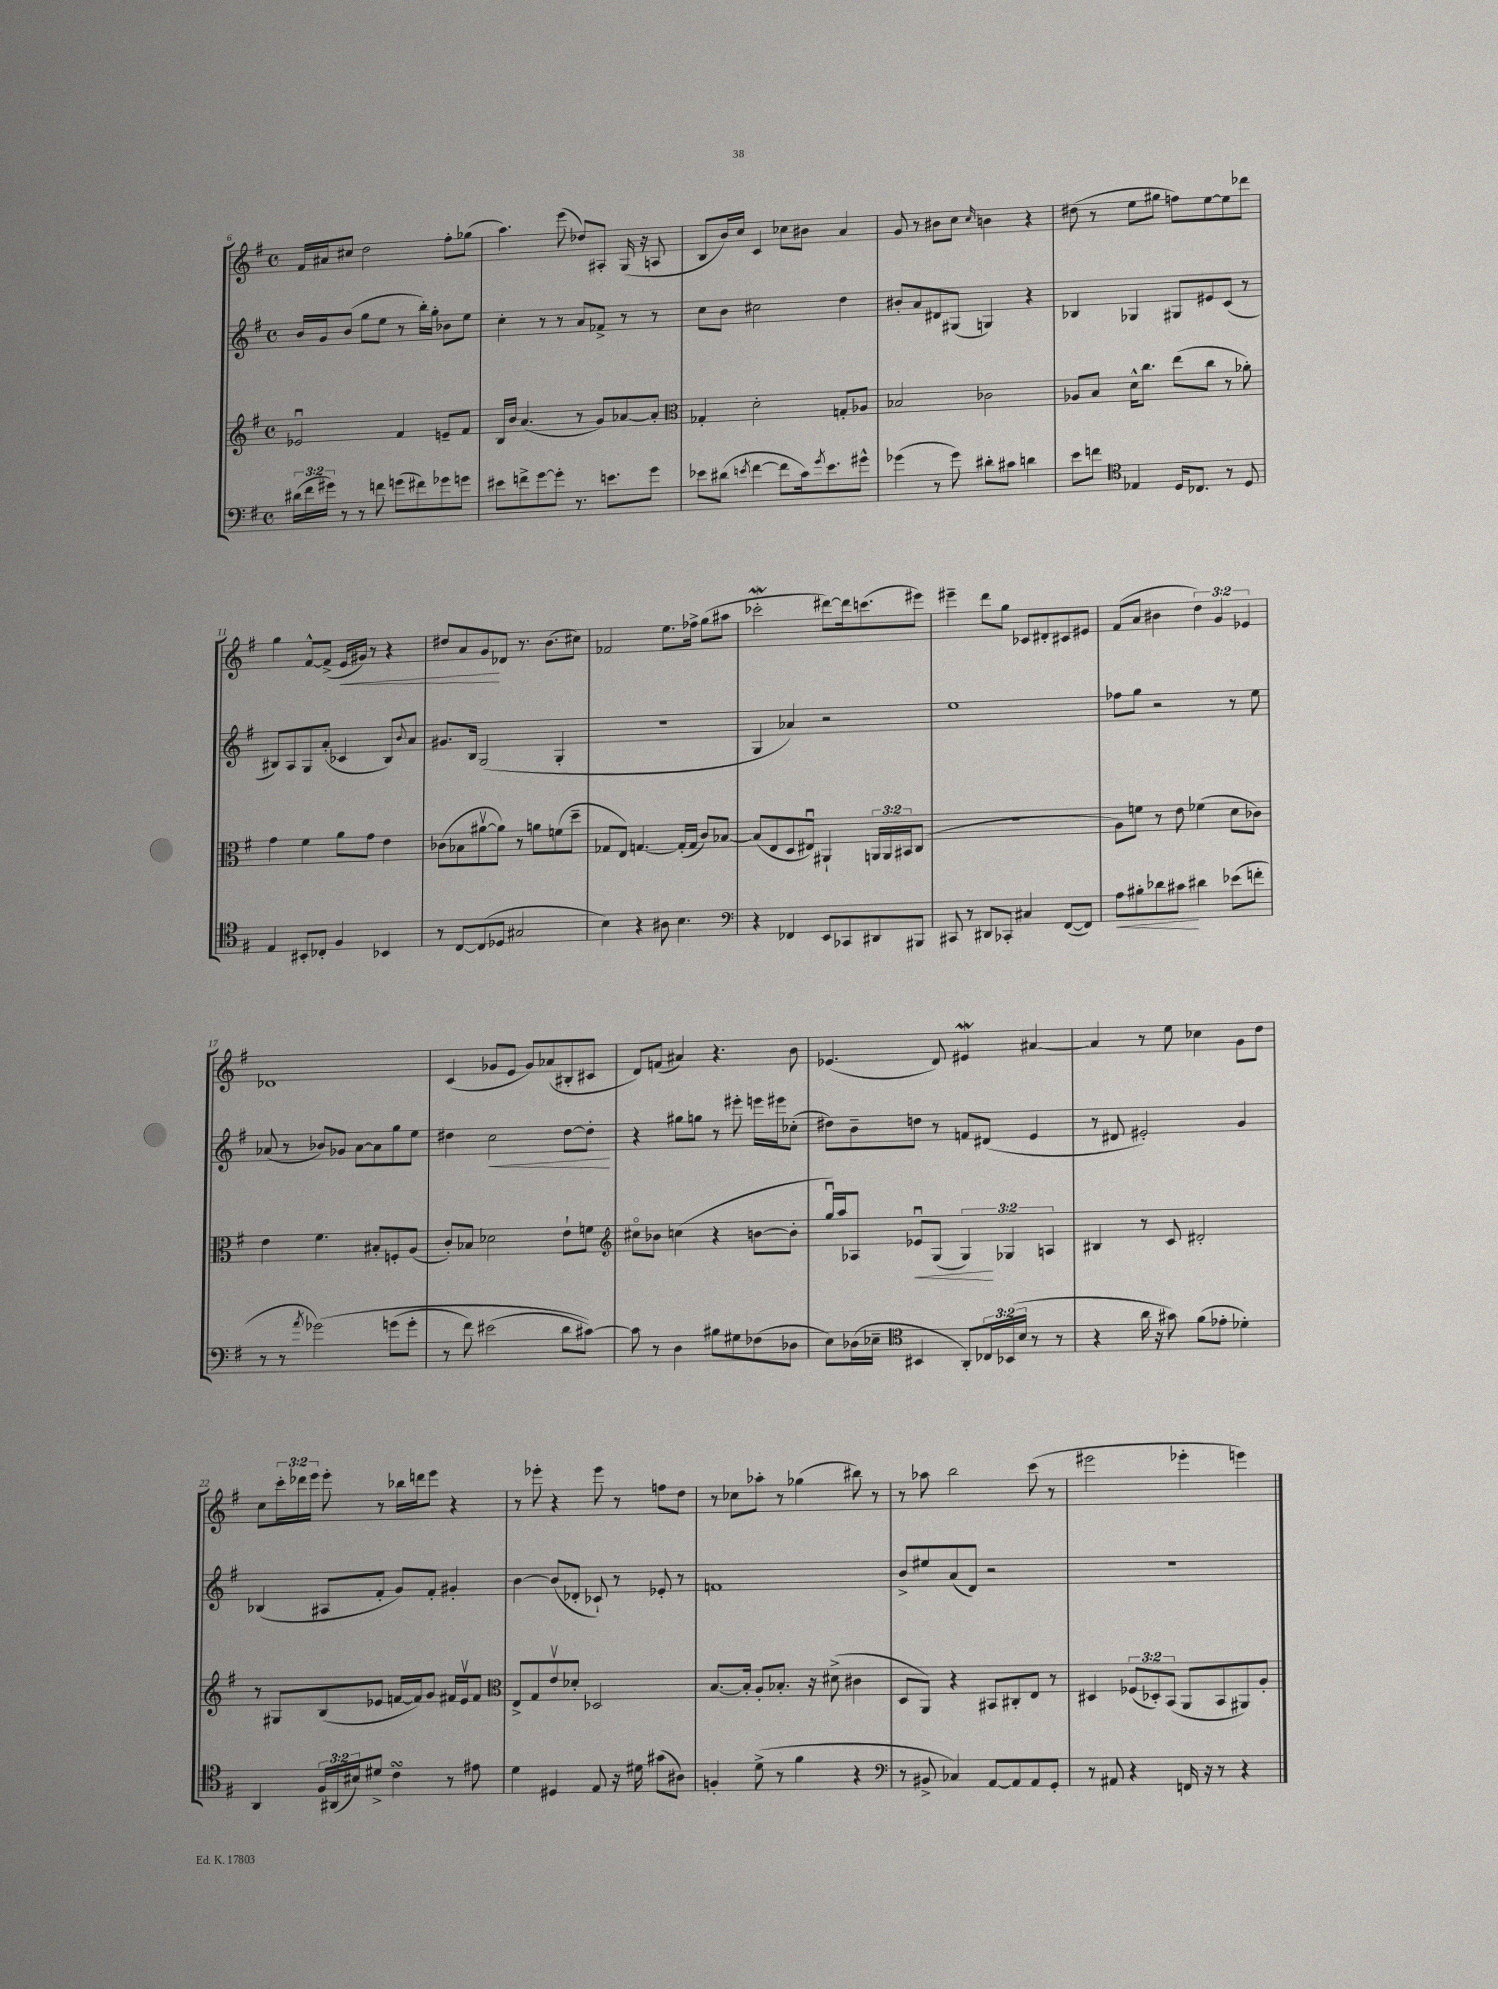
<<
\new StaffGroup <<
\new Staff = "s0" {
    \clef treble \key g \major \defaultTimeSignature \time 4/4 \override Staff.TupletNumber.text = #tuplet-number::calc-fraction-text
    fis'16 ais'16 cis''8 d''2 fis''8-. ges''8( |
    a''4.) e'''8( des''8) ais8-. g16( r16 a8 |
    b8 b'16) c''16 c'4 ces''8 bis'8 a'4 |
    g'8 r8 bis'8 c''8 \grace { c''16 } b'4 r4 |
    dis''8( r8 e''8 gis''8 f''8) e''8~ e''8 des'''8 |
    g''4 fis'8~-^ fis'8->( e'16\< gis'16) r8 r4 |
    dis''8 a'8 g'8\! des'8 r8. b'8.( cis''8) |
    fes'2 e''8. fes''16-> g''8( ais''8 |
    ces'''2-.\mordent dis'''8~) dis'''16 c'''8.( eis'''8) |
    eis'''4-- d'''8 g''8 ces'8 dis'8-. cis'8 eis'8 |
    fis'8( a'8 bis'4 \tuplet 3/2 { d''4) g'4 ees'4 } |
    des'1 |
    c'4( ges'8 e'8 ges'8) aes'8( bis8-. cis'8 |
    d'8) f'8( ais'4) r4. b'8 |
    ees'4.( d'8) eis'4\mordent ais'4~ |
    ais'4 r8 e''8 ces''4 g'8 d''8 |
    c''8 \tuplet 3/2 { c'''16-. des'''16 e'''16 } e'''8-. r8 bes''16 d'''16 e'''8 r4 |
    r8 ees'''8-. r4 ees'''8 r8 f''8 d''8 |
    r8 ces''8 aes''8-. r8 ges''4( bis''8) r8 |
    r8 aes''8 b''2 c'''8( r8 |
    eis'''2 ees'''4-. e'''4) \bar "|." |
}
\new Staff = "s1" {
    \clef treble \key g \major \defaultTimeSignature \time 4/4
    b'16 g'16 b'8( g''8 e''8 r8 b''16-.) g''16-. bes'8 e''8 |
    c''4-. r8 r8 a'8 fes'8-> r8 r8 |
    c''8 b'8 cis''2 d''4 |
    bis'8-. a'8 dis'8 gis8( g4) r4 |
    bes4 ges4 gis8 eis'8 c'8( r8 |
    bis8) a8 g8 a'8-.( ces'4 bis8) \appoggiatura { b'8 } a'8 |
    gis'8. b16 g2( g4-. |
    R1 |
    g4 aes'4) r2 |
    e''1 |
    fes''8 g''8 r2 r8 e''8 |
    aes'8( r8 bes'8) ges'8 aes'8~ aes'8 g''8 e''8 |
    dis''4 c''2\< dis''8~ dis''8-.\! |
    r4 gis''8 g''8 r8 eis'''8-. e'''16 eis'''16 ces''8-.( |
    dis''8) b'8-- d''8 r8 f'8 dis'8( e'4 |
    r8 dis'8 eis'2-.) g'4 |
    bes4( ais8 fis'8-. g'8) fis'8-. gis'4-. |
    b'4~ b'8( des'8-. ces'8-!) r8 ees'8-. r8 |
    f'1 |
    b'8-> eis''8 a'8( d'8) r2 |
    r1 \bar "|." |
}
\new Staff = "s2" {
    \clef treble \key g \major \defaultTimeSignature \time 4/4 \override Staff.TupletNumber.text = #tuplet-number::calc-fraction-text
    ees'2\downbow fis'4 e'8-- fis'8 |
    b16 b'16 a'4.( r8 g'8) aes'8~ aes'8-. |
    \clef alto ges4-. d'2-. g8-. aes8 |
    bes2 ces'2 |
    aes8 b8 d'16-^ c''8. e''8( c''8 r8 aes'8-.) |
    g'4 fis'4 a'8 g'8 e'4 |
    ces'8( bes8 ais'8~\upbow ais'8) r8 a'8 f'8( d''8-- |
    ges8 e8) g4.~ g16-.( g16 c'8) bes8~ |
    bes8( e8 d8 eis8\downbow) ais,4-! \tuplet 3/2 { a,16 a,16 bis,16 } c8( |
    r1 |
    a8) f'8 r8 e'8 fes'4( d'8 ces'8) |
    e'4 fis'4. bis8-. f8-. a8( |
    c'8-.) bes8 des'2 e'8-! f'8 |
    \clef treble cis''8\flageolet bes'8 c''4( r4 b'8~ b'8-. |
    g''16\downbow) a''16 aes8 ees'8\downbow\< g8( \tuplet 3/2 { g4\!) ges4 a4 } |
    bis4 r8 c'8 dis'2-. |
    r8 gis8 b8( ees'8 f'16~ f'16) g'8 fis'16 ees'16\upbow fis'8 |
    \clef alto e8-> g8 e'8\upbow des'8-. des2 |
    b8.~ b16-. a8-. bes8.-. r16 dis'8->( cis'4 |
    d8 a,8) r4 bis,8 cis8-. e8 r8 |
    dis4 \tuplet 3/2 { fes8( des8-.) b,8( } a,8 b,8 ais,8) a8-. \bar "|." |
}
\new Staff = "s3" {
    \clef bass \key g \major \defaultTimeSignature \time 4/4 \override Staff.TupletNumber.text = #tuplet-number::calc-fraction-text
    \tuplet 3/2 { dis'16( fis'16 gis'16) } r8 r8 f'8 g'8( fis'8) ges'8 g'8 |
    eis'8 f'8-> g'8~ g'8-. r8. e'8. g'8 |
    ees'8 dis'8( \acciaccatura { e'8 } fis'4~ fis'8 c'16) \acciaccatura { g'8 } e'8. gis'8-^ |
    ges'4( r8 ges'8) dis'8-. cis'8 d'4 |
    e'8 f'8 \clef tenor ees4 d16 ces8. r8 d8 |
    e4 bis,8-. ces8-. fis4 bes,4 |
    r8 c8~ c8( des8 gis2 |
    b4) r4 ais8 b4. |
    \clef bass r4 fes,4 e,8 ces,8 dis,8 bis,,8 |
    cis,8 r8 dis,8 ces,8-. cis4 fis,8~( fis,8) |
    a8\< bis8-. des'8 cis'8\! dis'4 ees'8( f'8-. |
    r8 r8 \acciaccatura { a'8 } ges'2)\( g'8( g'8-. |
    r8 fis'8) eis'2( d'8 cis'8~)\) |
    cis'8 r8 d4 bis8 gis8 fes8( des8 |
    e8) des16( ees16-- \clef tenor bis,4 a,8-.) \tuplet 3/2 { ces16 bes,16( b16 } r8 r8 |
    r4 a'16 r16 gis'8) fis'8( ees'8-. des'4-.) |
    a,4 \tuplet 3/2 { fis16 ais,16( bis16) } dis'8-> c'4\turn r8 eis'8 |
    d'4 dis4 e8 r16 dis'16 gis'8( ais8) |
    f4-. d'8->( r8 fis'4 r4 |
    \clef bass r8 bis,8-> ces4) a,8~ a,8 a,8 g,8-. |
    r8 ais,8 r4 f,16 r16 r8 r4 \bar "|." |
}
>>
>>
\layout { \context { \Score currentBarNumber = #6 } }
